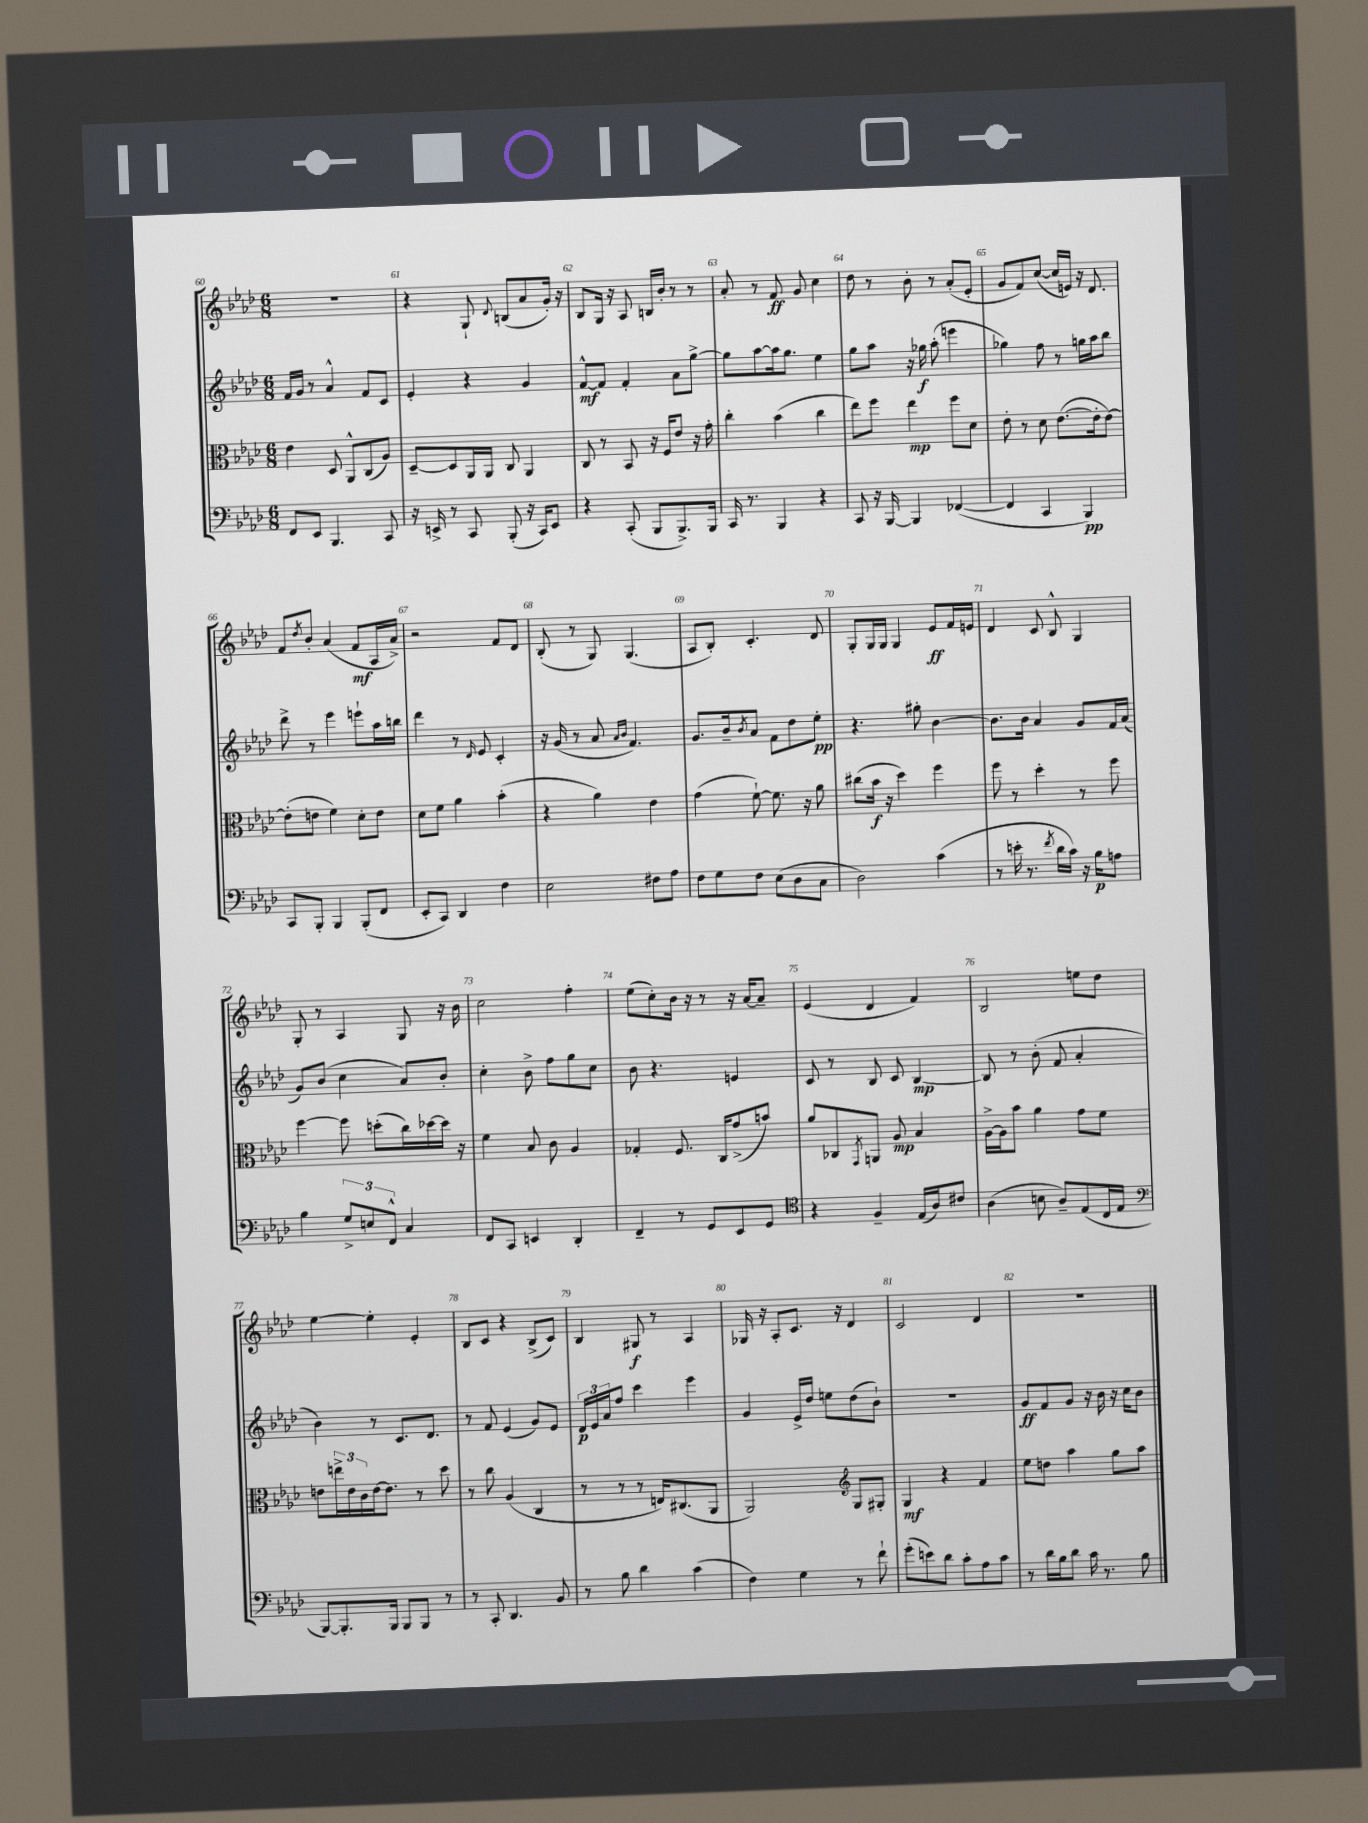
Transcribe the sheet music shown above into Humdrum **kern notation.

**kern	**kern	**kern	**kern
*staff4	*staff3	*staff2	*staff1
*clefF4	*clefC3	*clefG2	*clefG2
*k[b-e-a-d-]	*k[b-e-a-d-]	*k[b-e-a-d-]	*k[b-e-a-d-]
*M6/8	*M6/8	*M6/8	*M6/8
8FF/L	4e-\	16f/LL	2.r
.	.	16g/JJ	.
8EE-/J	.	8r	.
4.BBB-/	8D-/	4a-^^/	.
.	8AA-^^/L	.	.
.	(8C/	8f/L	.
8CC/	8A-/J)	8c/J	.
=	=	=	=
16r	[8D-~/L	4e-'/	4r
16EE^/	.	.	.
8r	8D-/]	.	.
8CC/	16AA-/L	4r	8G`/
.	16AA-/JJ	.	.
.	.	.	8qqd-/
(8BBB-'/	8C/	.	(8B/L
16r	4AA-/	4g/	8a-/
16CC/LK)	.	.	.
8EE/J	.	.	16g'/Jk)
.	.	.	16r
=	=	=	=
4r	8C/	[8f^^/L	8B-/L
.	8r	8f/]J	16G/Jk
.	.	.	16r
(8CC'/	8BB-/	4f'/	8A-/
8BBB-/L	16r	.	16B/LL
.	16F/LK	.	16b-'/JJ
8.BBB-^/)	8e-/J	8a-\L	8r
.	16r	[8gg^\J	8r
16BBB-/Jk	16g'\	.	.
=	=	=	=
16CC/	4cc'\	8gg\]L	8a-'/
8.r	.	.	.
.	.	[8aa-\	8r
4BBB-/	(4b-\	16aa-\]k	8f/
.	.	8.gg\J	.
.	.	.	8g/
4r	4cc\	4ee-\	4cc\
=	=	=	=
8CC/	8ee-\L)	8gg\L	8dd-\
16r	8ff\J	8aa-\J	8r
[16BBB-/	.	.	.
4BBB-/]	4ee-\	16r	8b-'\
.	.	16gg-\	.
.	.	(8aa-'\	8r
([4FF-/	8ff\L	4eee\	(8a-'/L
.	8d-\J	.	8e-'/J
=	=	=	=
4FF-/]	8e-'\	4gg-\)	8g/L
.	8r	.	8f/)
4CC/	8d-\	8ff\	([8cc/J
.	([8.e-\L	8r	16cc/]LL
.	.	.	16e/JJ)
4BBB-/)	.	16gg\LL	16r
.	16e-'\]k	16aa-\J	8.d-/
.	[8e-\J)	8bb-\J	.
=	=	=	=
8CC/L	(8e-'\]L	8ddd-^\	8f/L
.	.	.	8qdd-/
8BBB-'/J	8e\J	8r	8b-'/J
4BBB-/	4f\)	4eee-\	(4a-/
(8BBB-'/L	8d-'\L	8eee`\L	8f/L
8FF/J	8e\J	16aa-\L	16A-/L
.	.	16bb\JJ	16a-^/JJ)
=	=	=	=
8EE-'/L	8d-\L	4ddd-\	2r
8CC/J)	8f\J	.	.
4DD-/	4a-\	8r	.
.	.	16qqd-/	.
.	.	8e-/	.
4F\	(4b-'\	4c'/	8f/L
.	.	.	8d-/J
=	=	=	=
2E-\	4r	16r	(8B-'/
.	.	(16g/	.
.	.	8r	8r
.	4a-\)	8a-/	8G/)
.	.	16qqa-/LL	.
.	.	16qqb-/JJ	.
.	.	4.f/)	(4.G/
8F#\L	4e-\	.	.
8A-\J	.	.	.
=	=	=	=
8F\L	(4g\	8.g/L	8A-/L
8G\	.	.	8B-'/J)
.	.	16b-~/k	.
.	.	8qb-/	.
8F\J	[8f`\)	8a-/J	4.c'/
(8E-\L	8.f\]	8f\L	.
8D-\	.	8dd-\	.
.	16r	.	.
8C\J	8a-\	8ee-'\J	8d-/
=	=	=	=
2D-\)	(8cc#\L	4.r	8G'/L
.	16b-\Jk	.	16G/L
.	16r	.	16G/JJ
.	4dd-\)	.	4G/
.	.	8gg#'\	.
(4c\	4ff\	[4b-\	8e-/L
.	.	.	16f/L
.	.	.	16e/JJ
=	=	=	=
8r	8ff\	8.b-\]L	4d-/
16e'\	8r	.	.
8.r	.	16b-\Jk	.
.	4dd-'\	4a-/	8c/
8qf/	.	.	.
16d-\LL	.	.	8B-^^/
16c\JJ)	.	.	.
16r	8r	8g/L	4G/
16B-\LK	.	.	.
8A\J	8ff\	16f/L	.
.	.	(16a-/JJ	.
=	=	=	=
4B-\	[4ff\	8g/L)	8G'/
.	.	(8b-/J	8r
12G^/L	8ff\]	4cc\	4A-/
12E/	.	.	.
.	(8dd'\L	.	.
12FF^^/J	.	.	.
4C/	16cc\L)	8a-/L)	8G/
.	[16dd-\	.	.
.	16dd-\]JJ	8b-'/J	16r
.	16r	.	16b-\
=	=	=	=
8FF/L	4f\	4cc'\	2cc\
8CC/J	.	.	.
4EE/	8B-/	8b-^\	.
.	8c\	8ff\L	.
4DD-'/	4A-/	8gg\	4ff'\
.	.	8cc\J	.
=	=	=	=
4FF~/	4G-'/	8b-\	(8ee-\L
.	.	4.r	8cc'\)
8r	8.F/	.	16b-\Jk
.	.	.	16r
8GG/L	.	.	8r
.	16C/LK	.	.
8EE-/	(8g^/	4e/	16r
.	.	.	[16a-/LK
8GG/J	8b/J)	.	8a-~/]J
=	=	=	=
*clefC4	*	*	*
4r	8a-/L	8c/	(4e-/
.	8C-/	8r	.
.	8qGG/	.	.
4F~/	8AA/J	8B-/	4d-/
.	8A-/	8c/	.
(16E-/LL	4B-/	[4B-/	4f/)
16A-/J)	.	.	.
8c#/J	.	.	.
=	=	=	=
(4A-\	[16A-^\LL	8B-/]	2B-/
.	16A-\]J	.	.
.	8b-\J	8r	.
8B\	4a-\	(8b-'\	.
8A-~/L)	.	8f/	.
(8E-/	8g\L	4a-'/	8ee\L
16C/L	8f\J	.	8dd-\J
16E-/JJ	.	.	.
=	=	=	=
*clefF4	*	*	*
[8BBB-/L)	8e\L	4b-\)	[4ee-\
8.BBB-'/]	24ee^\L	.	.
.	24e\	.	.
.	24c\	.	.
.	[16e\J	8r	4ee-'\]
16BBB-/Jk	8.e\]J	.	.
8BBB-/L	.	8.c/L	.
8BBB-/J	8r	.	4e-'/
.	.	8.d-/J	.
8r	8dd-\	.	.
=	=	=	=
8r	8r	8r	8B-/L
8CC'/	8cc\	8f/	8c/J
4.DD-/	(4A-/	(4e-/	4r
.	4C/	8g/L)	(8B-^/L
8BB-/	.	8e-/J	8c/J)
=	=	=	=
8r	8r	24d-/LL	4B-/
.	.	24e-/	.
.	.	24a-/J	.
8B-\	8r	8ff/J	.
4d-\	8r	4ccc\	8G#/
.	16E/LK)	.	8r
.	(8.C#/	.	.
(4c\	.	4eee-\	4A-/
.	8AA-/J	.	.
=	=	=	=
4F\)	2AA-/)	4g/	16G-/
.	.	.	16r
.	.	.	8A-'/L
4G\	.	16e-^/LL	8.c/J
.	.	16dd-/JJ	.
.	.	8ee\L	.
.	.	.	16r
*	*clefG2	*	*
8r	8G/L	(8dd-\	4d-/
8f`\	8G#'/J	8b-`\J)	.
=	=	=	=
(8g'\L	4G/	2.r	2c/
8e\)	.	.	.
8d-\J	4r	.	.
8c'\L	.	.	.
8A-\	4f/	.	4d-/
8c\J	.	.	.
=	=	=	=
8r	8ee-\L	8g/L	2.r
16d-\LL	8dd\J	8f/	.
16B-\J	.	.	.
8d-\J	4aa-\	8g/J	.
16c\	.	16r	.
8.r	.	16b-\	.
.	8gg\L	16r	.
.	.	16cc\LK	.
8B-\	8aa-\J	8b-\J	.
==	==	==	==
*-	*-	*-	*-
